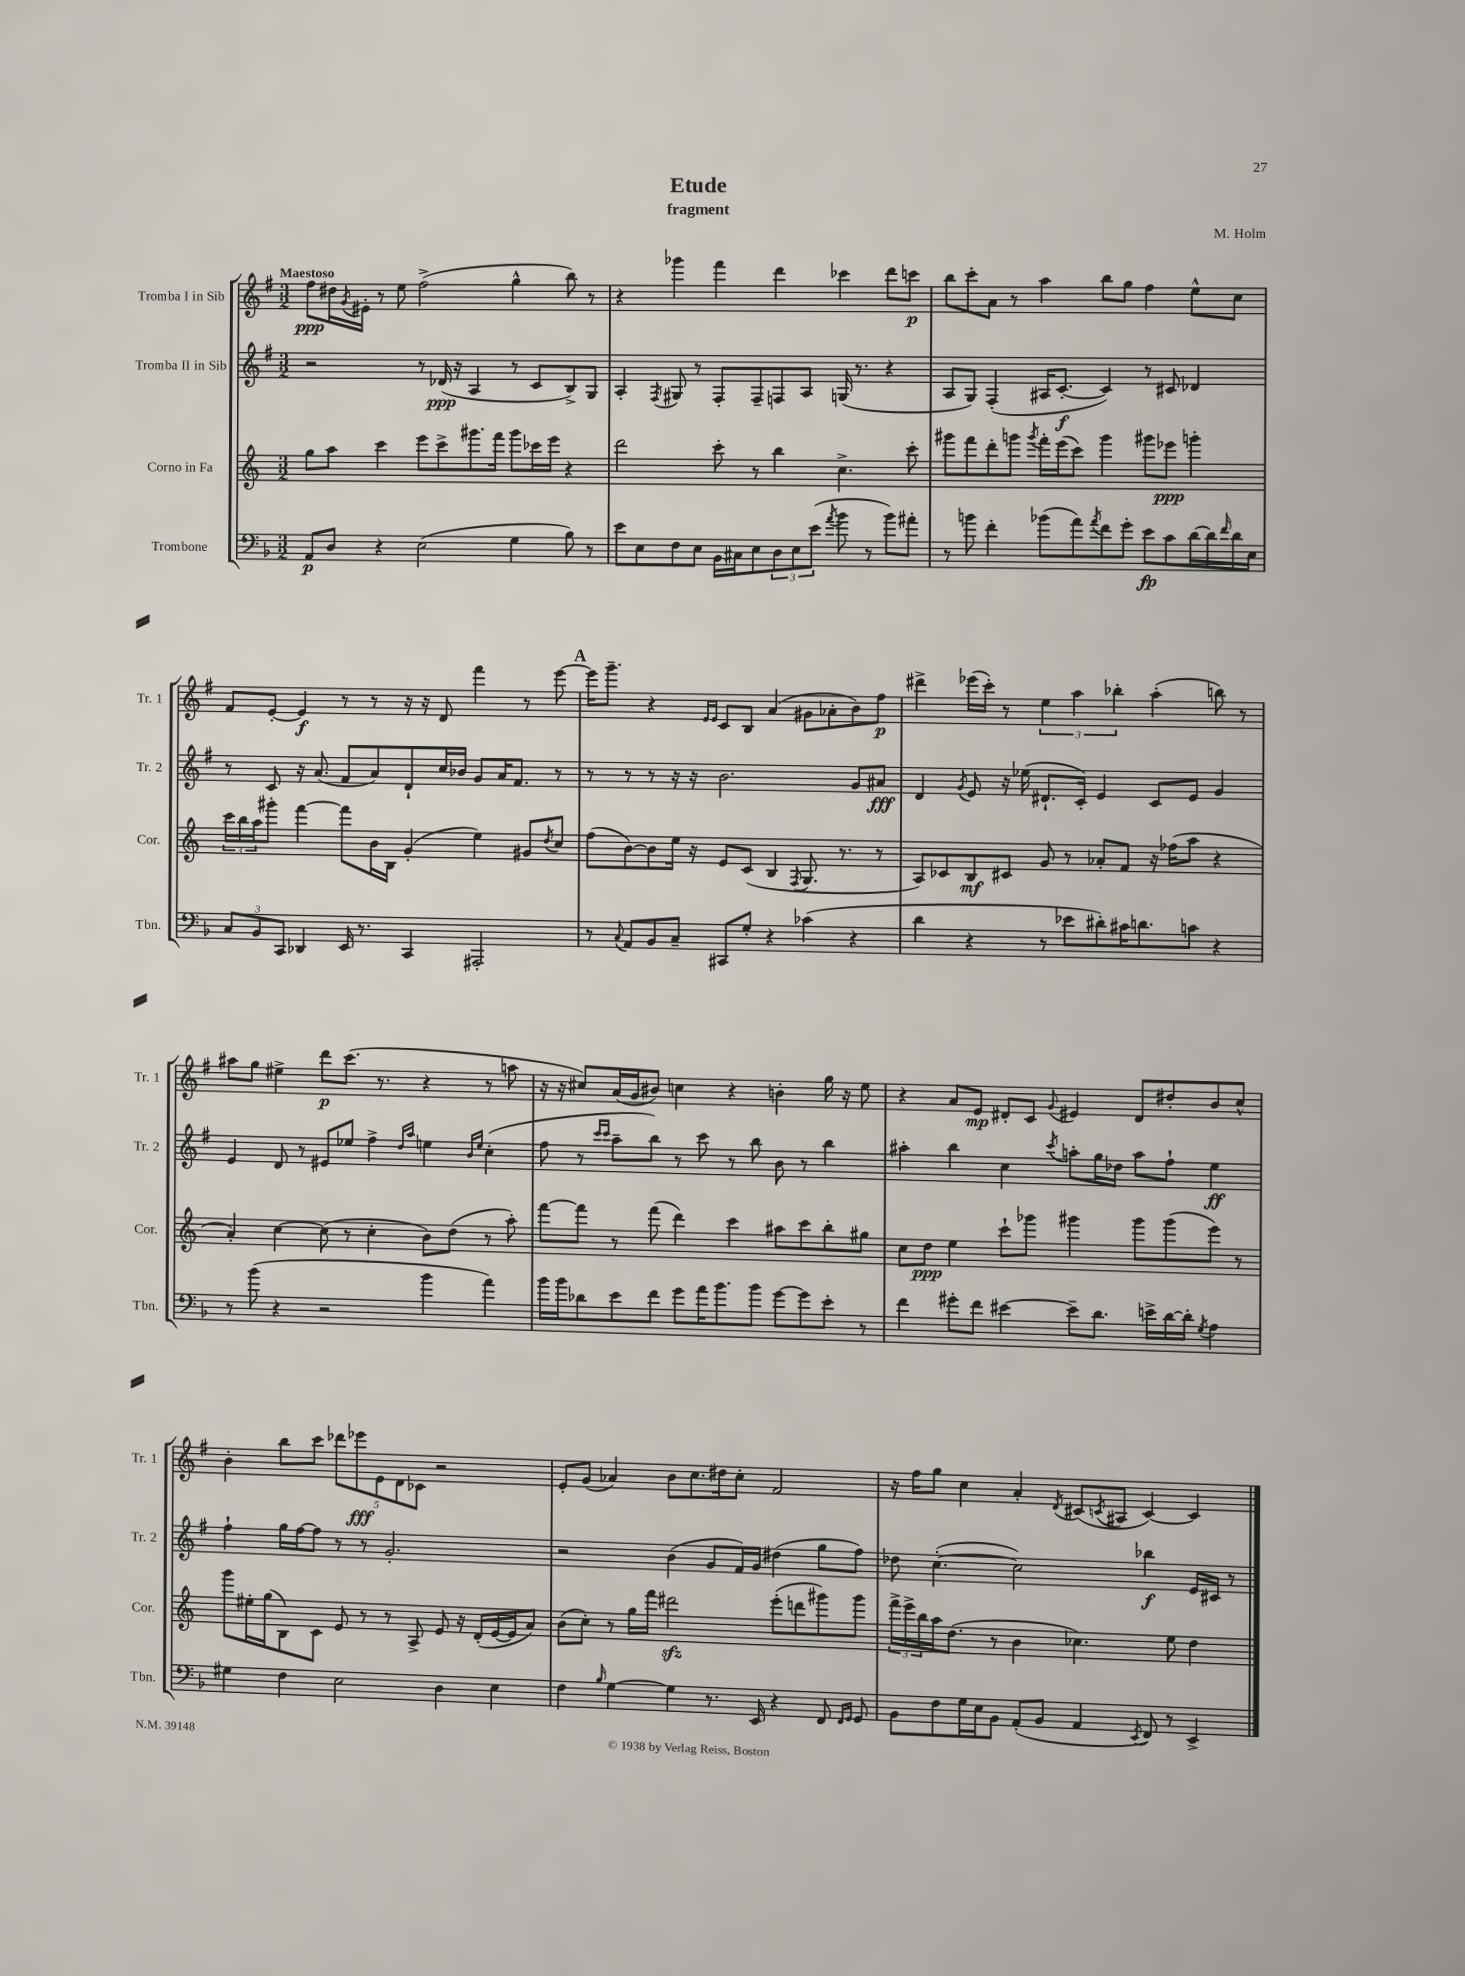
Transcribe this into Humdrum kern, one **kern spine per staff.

**kern	**kern	**kern	**kern
*staff4	*staff3	*staff2	*staff1
*clefF4	*clefG2	*clefG2	*clefG2
*k[b-]	*k[]	*k[f#]	*k[f#]
*M3/2	*M3/2	*M3/2	*M3/2
8AA/L	8gg\L	2r	8ff#\L
8D/J	8aa\J	.	16dd#\L
.	.	.	8qg/
.	.	.	16e#'\JJ
4r	4ccc\	.	8r
.	.	.	8ee\
(2E\	8eee\L	8r	(2ff#^\
.	8ccc^\	(16d-/	.
.	.	16r	.
.	8.ggg#\	4A/	.
.	16fff\Jk	.	.
4G\	8ggg#\L	8r	4gg^^\
.	16ccc-\L	8c/L	.
.	16eee\JJ	.	.
8B-\)	4r	8B^/)	8bb\)
8r	.	8G/J	8r
=	=	=	=
8e\L	2ddd\	4A'/	4r
8E\	.	.	.
.	.	8qF#/	.
8F\	.	8G#/	4ggg-\
8E\J	.	8r	.
16BB-\LL	8ccc'\	8F#'/L	4fff#\
16C#\J	.	.	.
8E\	8r	8F#~/	.
12D\	4bb\	8F/	4ddd\
12E\	.	.	.
.	.	8A/J	.
(12e\J	.	.	.
8qa/	.	.	.
8b-\	4.cc^\	(16G/	4ccc-\
.	.	8.r	.
8r	.	.	.
8b-\L)	.	4r	8ddd\L
8a#'\J	8ccc'\	.	8ccc\J
=	=	=	=
8r	8ggg#\L	8A/L	8bb\L
8b\	8fff\	8G/J)	8ccc'\
4f'\	8ddd'\	(4F#'/	8a\J
.	8ggg\J	.	8r
.	8qggg/	.	.
(8b-\L	16fff'\LL	16A#/LK	4aa\
.	(16eee\J	[8.c'/J	.
8a\)	8ccc\J)	.	.
8qa/	.	.	.
8f\	4ggg\	4c/])	8bb\L
8g'\J	.	.	8gg\J
8e\L	8ggg#\L	8r	4ff#\
8c\	8eee-\J	8c#/	.
[16d\L	4ggg'\	4d-/	8ee^^\L
16d\]	.	.	.
16qqf/	.	.	.
16d\	.	.	8cc\J
16E\JJ	.	.	.
=	=	=	=
12C/L	24ccc\LL	8r	8f#/L
.	24bb\	.	.
12BB-/	24aa\J	.	.
.	8ggg#'\J	8c/	[8e'/J
12CC/J	.	.	.
4DD-/	[4fff\	16r	4e/]
.	.	(8.a/	.
16EE/	8fff\]L	8f#/L	8r
8.r	.	.	.
.	16b\L	8a/)	8r
.	16B\JJ	.	.
4CC/	(4g'/	8d`/	16r
.	.	.	16r
.	.	16cc/L	8d/
.	.	16b-/JJ	.
2AAA#'/	4ee\)	8g/L	4fff#\
.	.	16a/K	.
.	.	8.f#/J	.
.	8g#/L	.	8r
.	8qdd/	.	.
.	8cc/J	8r	[8eee\
=	=	=	=
8r	(8ff\L	8r	16eee\]LK
.	.	.	8.ggg~\J
8qqC/	.	.	.
8AA/L	[8b\)	8r	.
8BB-/	8b\]	8r	4r
8C~/J	16ee\Jk	16r	.
.	16r	16r	.
.	.	.	16qqe/LL
.	.	.	16qqe/JJ
8CC#/L	8e/L	2.b\	8c/L
8G'/J	(8c/J	.	8B/J
4r	4B/	.	(4a/
.	8qF/	.	.
(4c-\	8.G/	.	8g#\L
.	.	.	8a-'\
.	8.r	.	.
4r	.	8g/L	8b\)
.	8r	8a#/J	8ff#\J
=	=	=	=
4d\	8A/L)	4d/	4ddd#^\
.	8c-/	.	.
.	.	8qg/	.
4r	8B/	8e/	(16eee-\LL
.	.	.	16ccc'\JJ)
.	8c#/J	16r	8r
.	.	(16ee-\	.
8r	8g/	8.d#`/L	6ee\
8e-\L	8r	.	.
.	.	.	6aa\
.	.	16c'/Jk)	.
8d#'\)	8a-'/L	4e/	.
.	.	.	6bb-'\
16c#\K	8f/J	.	.
8.d\	.	.	.
.	16r	8c/L	(4aa'\
.	(16ff-\LK	.	.
8c\J	8aa\J	8e/J	.
4r	4r	4g/	8bb\)
.	.	.	8r
=	=	=	=
8r	4a'/)	4e/	8aa#\L
(8b-\	.	.	8gg\J
4r	[4cc\	8d/	4ee#^\
.	.	8r	.
2r	(8cc\]	8e#/L	8ddd\L
.	8r	8ee-/J	(8.ccc\J
.	4cc'\	4ff#^\	.
.	.	.	8.r
.	.	16qqdd/LL	.
.	.	16qqaa/JJ	.
4b-\	8b\L)	4ee\	4r
.	(8dd\J	.	.
.	.	16qqb/LL	.
.	.	16qqee/JJ	.
4a\)	8r	(4cc'\	8r
.	8aa'\)	.	8aa\
=	=	=	=
16b-\LL	[8fff\L	8ff#\	16r
16b-\J	.	.	16r
8d-\	8fff\]J	8r	8cc#/L)
.	.	16qqccc/LL	.
.	.	16qqccc/JJ	.
8e\	8r	8aa~\L	(16a/L
.	.	.	16g/J
8f\J	(8fff\	8bb\J)	8b#/J)
8g\L	4ddd\)	8r	4cc\
16a\K	.	8ccc\	.
8.b-\	.	.	.
.	4ccc\	8r	4r
8b-\J	.	8bb\	.
[8g\L	8aa#\L	8b\	4b'\
8g\]	8ccc\	8r	.
8e'\J	8bb'\	4bb\	16gg\
.	.	.	16r
8r	8gg#\J	.	8ee\
=	=	=	=
4f\	8cc\L	4aa#'\	4r
.	8dd\J	.	.
8g#'\L	4ee\	4bb\	8a/L
8f\J	.	.	8e/J
[4e#\	8ccc`\L	4cc\	8d#'/L
.	8ggg-\J	.	8c/J
.	.	8qccc/	8qqg/
8e#~\]L	4ggg#\	8aa'\L	4e#/
8.d\J	.	16gg\L	.
.	.	16dd-\JJ	.
.	8ggg#\L	8aa\L	8d#/L
16e^\LL	.	.	.
[16d\	(8ggg#\	8ff#`\J	8dd#'/
16d'\]JJ	.	.	.
8qG/	.	.	.
4A\	8eee\J)	4ee\	8b/
.	8r	.	8cc^^/J
=	=	=	=
4G#\	8ggg\L	4ff#`\	4b'\
.	16ee#'\L	.	.
.	(16gg\J	.	.
4F\	8B\)	16gg\LL	8bb\L
.	.	[16ff#\J	.
.	8c\J	8ff#\]J	8ccc\J
2E\	8e/	8r	10ddd-\L
.	.	.	10eee-\
.	8r	8r	.
.	.	.	10e\
.	8r	2.g'/	.
.	.	.	10d\
.	8A^/	.	.
.	.	.	10c-\J
4D\	8e/	.	2r
.	16r	.	.
.	(16d'/LL	.	.
4E\	[16e/	.	.
.	16e/]J	.	.
.	8a/J)	.	.
=	=	=	=
4F\	(8b\L	2r	8e'/L
.	8cc'\J)	.	(8g/J
16qqB-/	.	.	.
[4G\	8r	.	4a-/)
.	16gg\LL	.	.
.	16fff\JJ	.	.
4G\]	2ddd#\	(4b\	8b\L
.	.	.	8.cc\
8.r	.	8g/L	.
.	.	.	16dd#\k
.	.	16f#/L)	8cc'\J
16EE/	.	16g/JJ	.
4r	(8eee'\L	(4dd#\	2f#/
.	8ddd\	.	.
8FF/	8ggg#\)	8gg\L	.
16qqFF/LL	.	.	.
16qqGG/JJ	.	.	.
8GG/	8ggg#\J	8ff#\J)	.
=	=	=	=
8BB-\L	24fff^\LL	8dd-\	16r
.	24eee^\	.	.
.	.	.	16ff#\LK
.	24bb\	.	.
8F\	16aa\J	([4.cc'\	8gg\J
.	(8.dd\J	.	.
16G\L	.	.	4cc\
16E\J	.	.	.
8BB-\J	8r	.	.
(8AA'/L	4b\	2cc\])	4a'/
8BB-/J	.	.	.
.	.	.	8qd/
4AA/	4.cc-\)	.	(8c#/L
.	.	.	8qc/
.	.	.	8A#/J
8qEE/	.	.	.
8FF/)	.	4bb-\	[4c/)
8r	8ee\	.	.
4EE^/	4dd\	16e/LL	4c/]
.	.	16c#/JJ	.
.	.	8r	.
==	==	==	==
*-	*-	*-	*-
